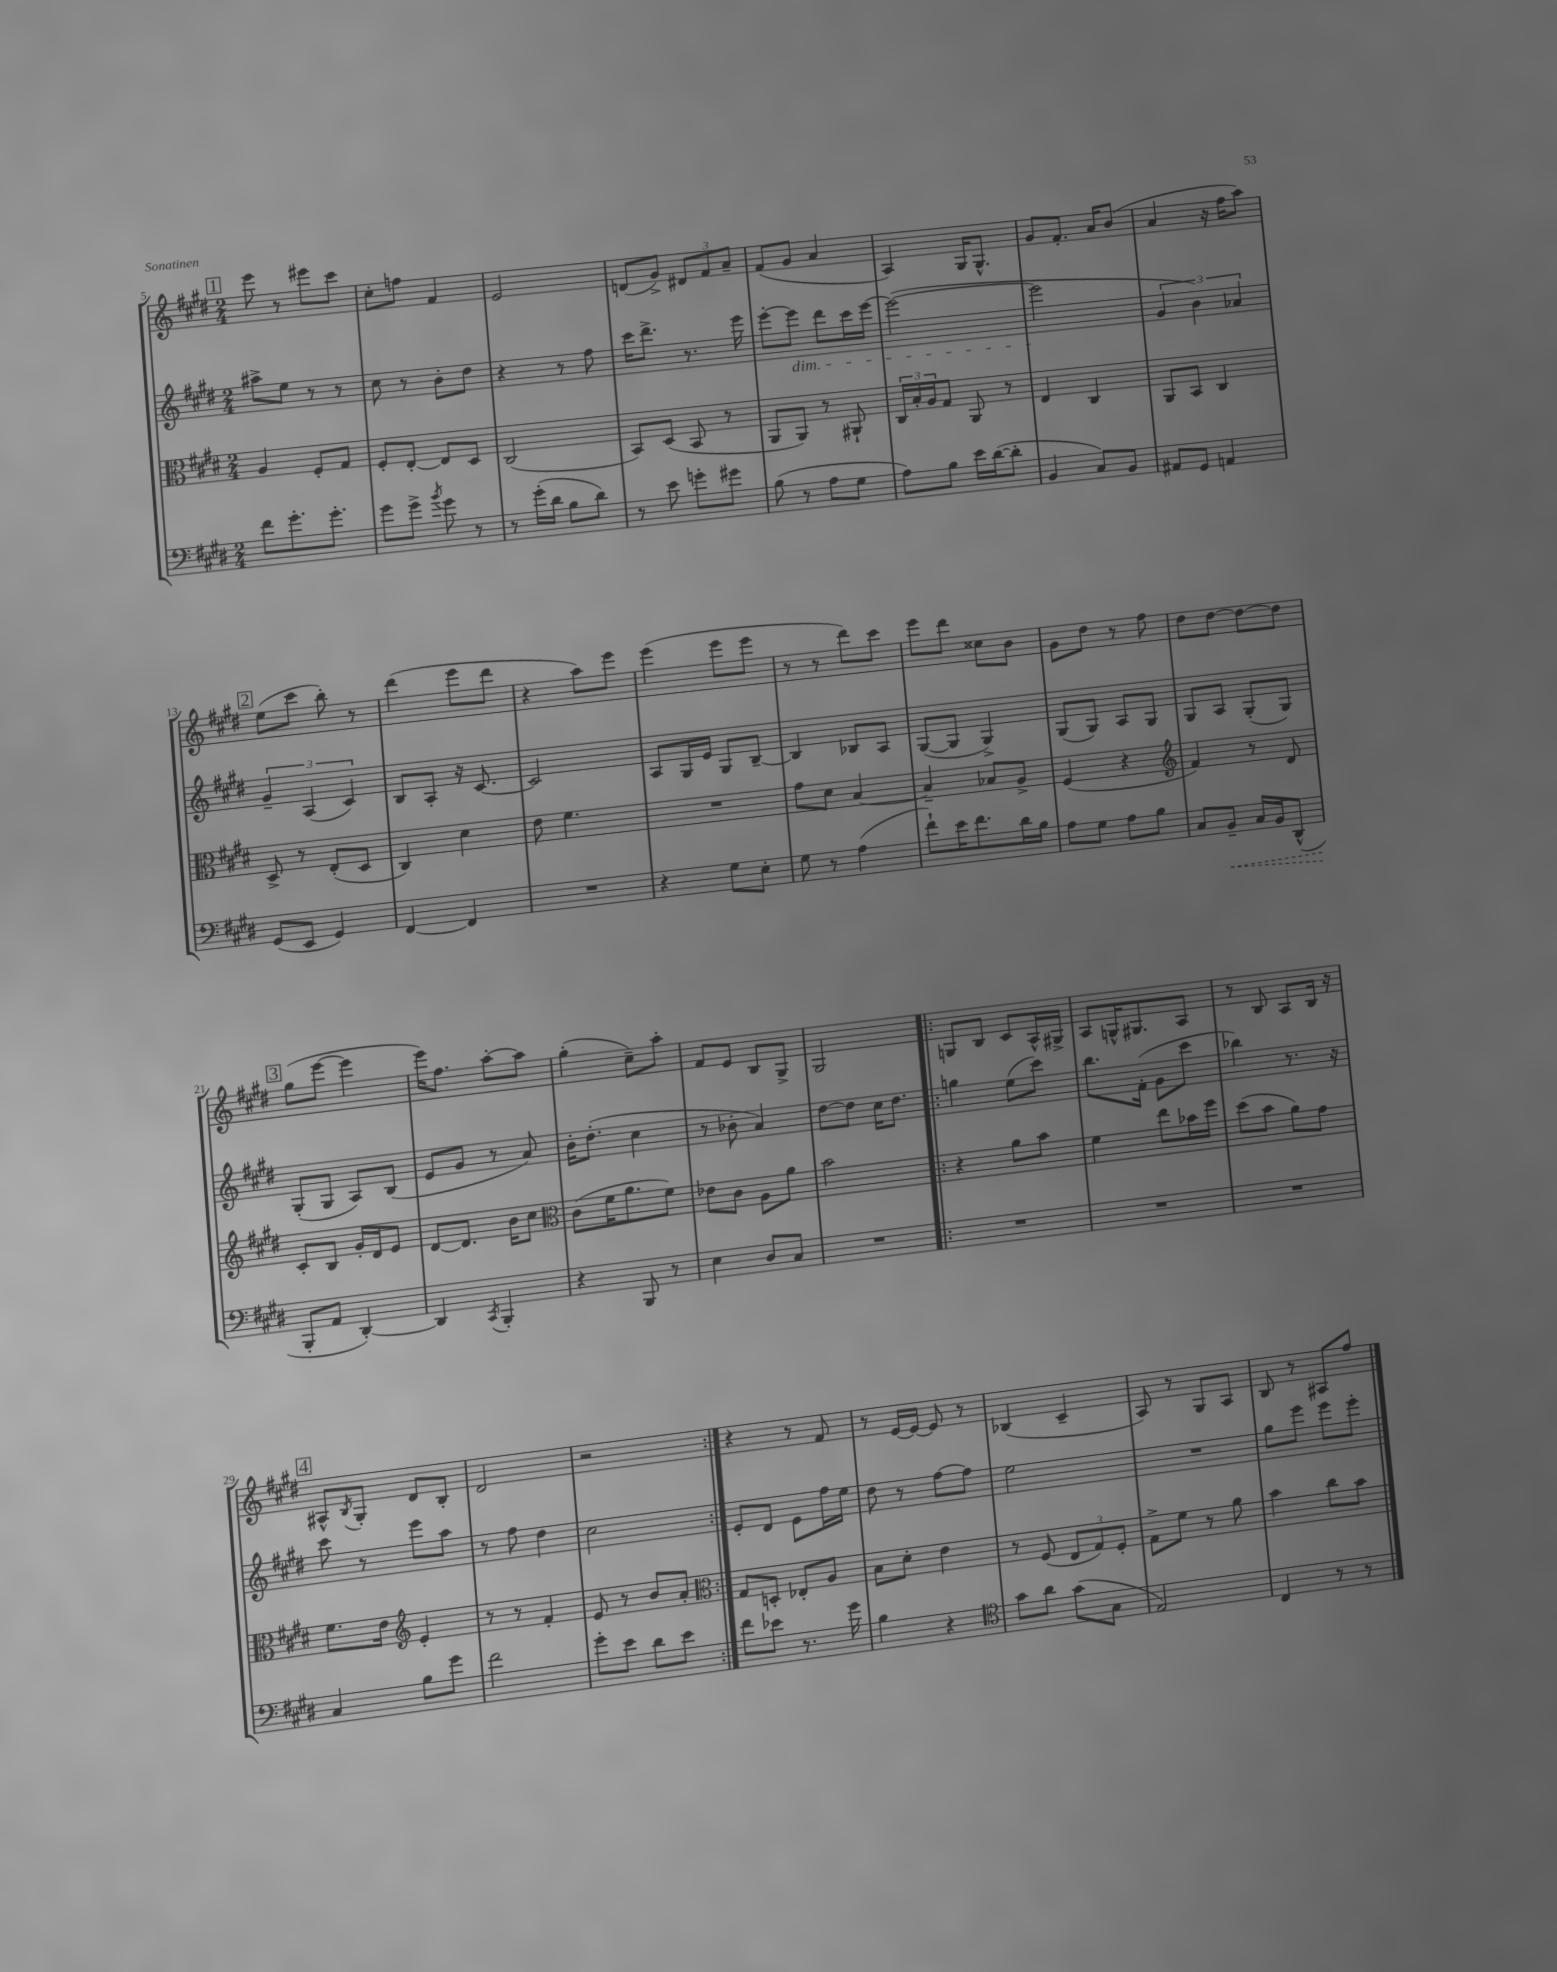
<<
\new StaffGroup <<
\new Staff = "s0" {
    \clef treble \key e \major \numericTimeSignature \time 2/4
    \mark \markup { \box "1" } e'''8 r8 eis'''8 cis'''8 |
    cis''8-. f''8 fis'4 |
    e'2 |
    d'8( gis'8->) \tuplet 3/2 { dis'8 fis'8 a'8-- } |
    fis'8( gis'8 a'4 |
    a4) gis16 gis8.-^ |
    gis'8 fis'8.-. a'16 b'8( |
    a'4 r16 fis''16 a''8) |
    \mark \markup { \box "2" } e''8( cis'''8 b''8-.) r8 |
    dis'''4( e'''8 dis'''8 |
    r4 a''8) e'''8 |
    e'''4( e'''8 e'''8 |
    r8 r8 dis'''8) cis'''8 |
    e'''8 dis'''8 cisis''8 b'8 |
    gis'8 dis''8 r8 fis''8 |
    dis''8 dis''8~ dis''8~ dis''8 |
    \mark \markup { \box "3" } gis''8( e'''8~ e'''4 |
    e'''16) fis''8. a''8~-. a''8 |
    gis''4-.( cis''8--) a''8-. |
    fis'8 e'8 b8 gis8-> |
    gis2 |
    \repeat volta 2 { g8 b8 cis'8 a16-^ gis16-> |
    a8 g16-^ gis8. a8 |
    r8 b8 a8 b16 r16 |
    \mark \markup { \box "4" } ais8-^ \acciaccatura { b8 } gis8-. dis'8 b8-. |
    dis'2 |
    r2 | }
    r4 r8 fis'8 |
    r8 e'16~ e'16~ e'8 r8 |
    bes4( cis'4-- |
    a8) r8 gis8 a8 |
    b8 r8 ais8 fis''8 \bar "|." |
}
\new Staff = "s1" {
    \clef treble \key e \major \numericTimeSignature \time 2/4
    \mark \markup { \box "1" } ais''8-> e''8 r8 r8 |
    cis''8 r8 b'8-. dis''8 |
    r4 r8 fis''8 |
    cis'''16 dis'''8.-> r8. e'''16 |
    e'''8~-. e'''8\dim dis'''8 cis'''16 e'''16~ |
    e'''2~( |
    e'''2\! |
    \tuplet 3/2 { gis'4 b'4) aes'4 } |
    \mark \markup { \box "2" } \tuplet 3/2 { gis'4-- a4( cis'4) } |
    b8 a8-. r16 cis'8.~ |
    cis'2 |
    a8 gis16 e'16 gis8 b8~-- |
    b4 bes8 a8 |
    gis8~( gis8 gis4->) |
    gis8( gis8) a8 gis8 |
    gis8 a8 gis8-.( gis8) |
    \mark \markup { \box "3" } gis8-.( gis8 a8) b8( |
    e'8 gis'8 r8 a'8) |
    b'16-. dis''8.-.( cis''4 |
    r8 bes'8-. a'4) |
    dis''8~ dis''8 cis''16 dis''8. |
    \repeat volta 2 { g''4 e''8( cis'''8) |
    b''8. fis'16-.( gis'8 cis'''8 |
    bes''4) r8. r16 |
    \mark \markup { \box "4" } cis'''8 r8 e'''8 a''8 |
    r8 fis''8 dis''4 |
    cis''2 | }
    e'8-. dis'8 e'8 fis''16 e''16 |
    dis''8 r8 fis''8~ fis''8 |
    e''2 |
    R2 |
    gis''8 e'''8 e'''8 e'''8-. \bar "|." |
}
\new Staff = "s2" {
    \clef alto \key e \major \numericTimeSignature \time 2/4
    \mark \markup { \box "1" } a4 fis8-. gis8 |
    fis8-. e8~-. e8 dis8 |
    cis2( |
    b,8) dis8( b,8 r8 |
    a,8 a,8) r8 ais,8-! |
    \tuplet 3/2 { cis16 b16-. a16 } gis8 a,8 r8 |
    e4 cis4 |
    a,8 b,8 cis4 |
    \mark \markup { \box "2" } dis8-> r8 e8-.( dis8 |
    cis4) dis'4 |
    e'8 fis'4. |
    R2 |
    gis'8 dis'8 b4~ |
    b4-- bes8 a8-> |
    fis4( r4 |
    \clef treble fis'4) r8 dis'8 |
    \mark \markup { \box "3" } cis'8-. b8 gis'16-. dis'16 e'8 |
    dis'8~ dis'8. b'16 cis''8 |
    \clef alto cis'8( fis'16 a'8. fis'8) |
    ees'8 cis'8 a8 a'8 |
    b'2 |
    \repeat volta 2 { r4 a'8 b'8 |
    fis'4 e''8 bes'16 fis''16 |
    dis''8( b'8 a'8) gis'8 |
    \mark \markup { \box "4" } fis'8. e'16 \clef treble e'4-. |
    r8 r8 fis'4-. |
    e'8 r8 b'8 a'8-. | }
    \clef alto gis8 d8-. ees8-. a8 |
    b8 dis'8-. e'4 |
    r8 fis8( \tuplet 3/2 { e8 gis8) fis8-. } |
    gis8-> fis'8 r8 a'8 |
    b'4 cis''8 b'8 \bar "|." |
}
\new Staff = "s3" {
    \clef bass \key e \major \numericTimeSignature \time 2/4
    \mark \markup { \box "1" } fis'8 gis'8.-. gis'8.-. |
    gis'8 gis'8-> \acciaccatura { b'8 } gis'8 r8 |
    r8 gis'16-.( dis'16 b8 dis'8) |
    r8 e'8 g'8-. gis'8 |
    b8( r8 a8 gis8 |
    a8) b8 e'16 dis'16~( dis'8-. |
    b,4 cis8) b,8 |
    ais,8 gis,8 a,4 |
    \mark \markup { \box "2" } gis,8( e,8 gis,4) |
    fis,4~ fis,4 |
    R2 |
    r4 gis8 e8-. |
    gis8 r8 a4( |
    fis'8-!) e'16 fis'8. dis'16 b16 |
    a8 gis8 a8 b8 |
    cis8 \once \override Hairpin.style = #'dashed-line b,8--\< cis16 b,16 dis,8-^( |
    \mark \markup { \box "3" } b,,8-.\! a,8 dis,4~-.) |
    dis,4 \acciaccatura { cis,8 } b,,4-. |
    r4 b,,8 r8 |
    e4 dis8 cis8 |
    R2 |
    \repeat volta 2 { R2 |
    R2 |
    R2 |
    \mark \markup { \box "4" } cis4 b8 gis'8 |
    fis'2 |
    gis'8-. e'8 dis'8 e'8 | }
    fis'8 ees'8 r8. gis'16 |
    b4 r4 |
    \clef tenor gis'8 a'8 gis'8( gis8 |
    e2) |
    cis4 r8 r8 \bar "|." |
}
>>
>>
\layout { \context { \Score currentBarNumber = #5 } }
